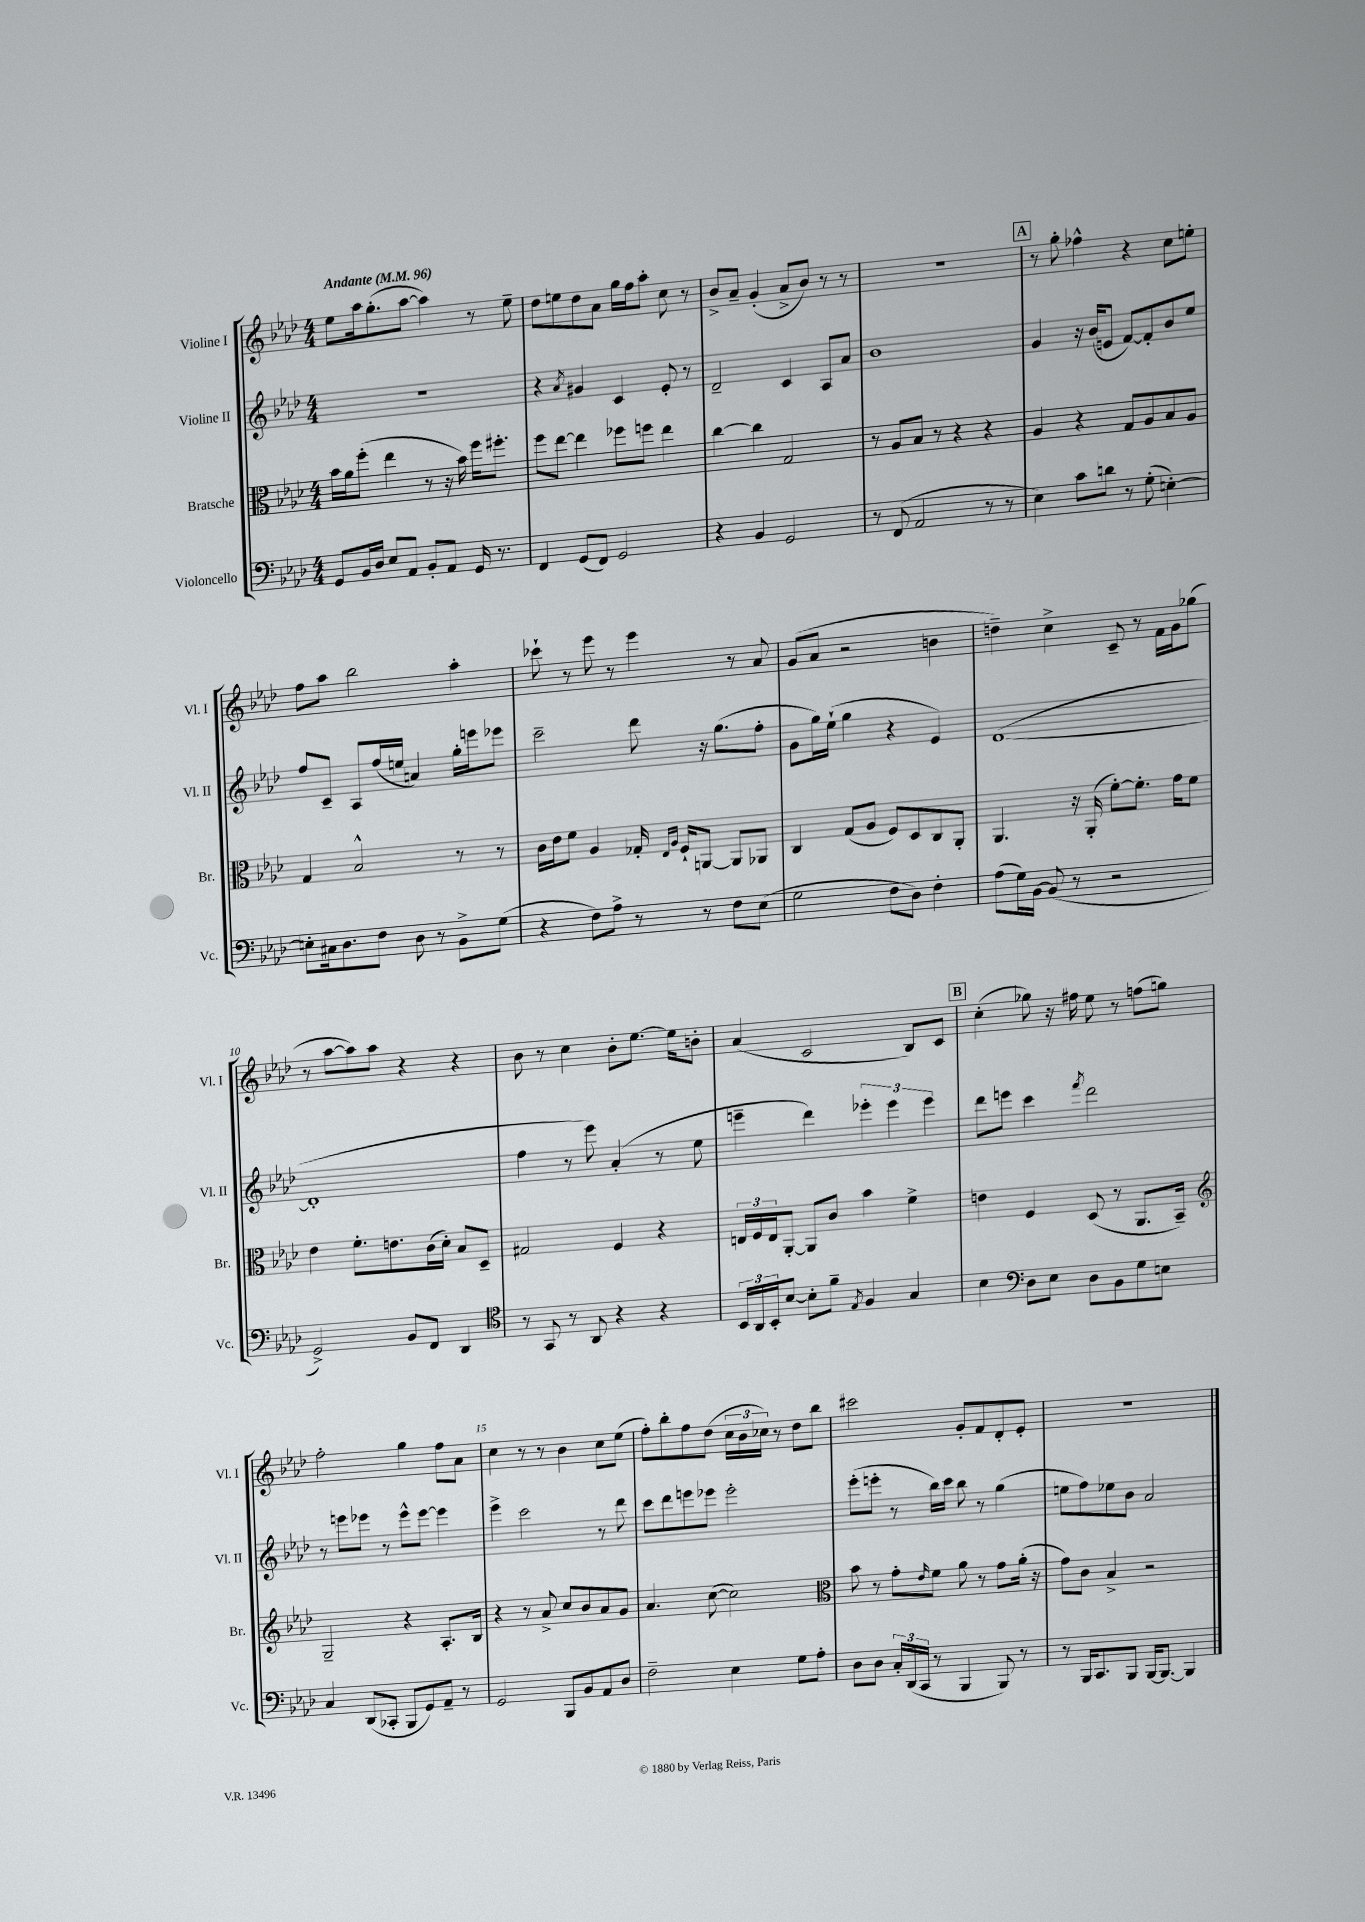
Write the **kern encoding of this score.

**kern	**kern	**kern	**kern
*part4	*part3	*part2	*part1
*staff4	*staff3	*staff2	*staff1
*I"Violoncello	*I"Bratsche	*I"Violine II	*I"Violine I
*I'Vc.	*I'Br.	*I'Vl. II	*I'Vl. I
*clefF4	*clefC3	*clefG2	*clefG2
*k[b-e-a-d-]	*k[b-e-a-d-]	*k[b-e-a-d-]	*k[b-e-a-d-]
*M4/4	*M4/4	*M4/4	*M4/4
*MM96	*MM96	*MM96	*MM96
=1	=1	=1	=1
!	!	!	!LO:TX:a:B:t=Andante
8GG/L	16b-\LL	1r	8ee-\L
.	16a-\J	.	.
16BB-/L	(8ff'\J	.	16aa-\k
16D-/JJ	.	.	(8.gg'\
8E-/L	4ee-\	.	.
8AA-/J	.	.	[8aa-\J
8BB-'/L	8r	.	4aa-\])
8AA-/J	16r	.	.
.	16b-\)	.	.
16GG/	16ff\KL	.	8r
8.r	8.ff#X'\J	.	.
.	.	.	8ee-~\
=2	=2	=2	=2
4FF/	8ff\L	4r	8dd-\L
.	[8ee-\J	.	8een\
.	.	8qa-/	.
(8GG/L	4ee-\]	4g#X/	8dd-\
8FF/J)	.	.	8a-\J
2GG/	8ff-X\L	4c/	16gg\LL
.	.	.	16ff\J
.	8ffn\J	.	8aa-'\J
.	4ee-\	8e-'/	8cc\
.	.	8r	8r
=3	=3	=3	=3
4r	[4cc\	2d-~/	8b-^/L
.	.	.	8a-~/J
4BB-/	4cc\]	.	(4g'/
2GG/	2G/	4c/	8a-^/L
.	.	.	8b-/J)
.	.	8A-/L	8r
.	.	8a-/J	8r
=4	=4	=4	=4
8r	8r	1b-	1r
(8FF/	8A-/L	.	.
2AA-/	8B-/J	.	.
.	8r	.	.
.	4r	.	.
8r	4r	.	.
8r	.	.	.
!!LO:REH:place=s1:t=A
=5	=5	=5	=5
4E-\)	4A-/	4g/	8r
.	.	.	8gg'\
8c\L	4r	16r	4ff-X^^\
.	.	(16b-/KL	.
8dn\J	.	8en/J	.
8r	8G/L	[8f/L)	4r
(8G'\	8A-/	8f'/]	.
[4En'\)	8B-/	8b-/	8cc\L
.	8A-/J	8ee-/J	8een'\J
!!LO:LB:g=z
=6	=6	=6	=6
8En'\L]	4G/	8ff/L	8ff\L
16C#X\k	.	8c~/J	8aa-\J
8.D-\	.	.	.
.	2B-^^/	8A-/L	2bb-\
8F\J	.	(16ff/L	.
.	.	16een/JJ	.
8D-\	.	4an/)	.
8r	.	.	.
8BB-^\L	8r	16gg'\LL	4aa-'\
.	.	16eeen\J	.
(8G\J	8r	8eee-X\J	.
=7	=7	=7	=7
4r	16c\LL	2ccc~\	8ccc-X`\
.	16e-\J	.	.
.	8f\J	.	8r
8F\L)	4A-/	.	8eee-\
8A-^\J	.	.	8r
8r	16G-X'/	8ddd-\	4eee-\
.	16qqE-/LL	.	.
.	16qqA-/JJ	.	.
.	16F`/KL	.	.
8r	[8AAn/J	16r	.
.	.	(8.gg\L	.
8F\L	8AA/L]	.	8r
(8E-\J	8AA-X/J	8ff'\J	8a-/
=8	=8	=8	=8
2G\	4C/	8g\L	(8g/L
.	.	16gg\L)	8a-/J
.	.	(16ee-`\JJ	.
.	(8G/L	4gg\	2r
.	8A-/J	.	.
8F\L	8F/L)	4r	.
8D-\J)	8D-/	.	.
4F'\	8C/	4e-/)	4bn\
.	8AA-'/J	.	.
=9	=9	=9	=9
(8A-\L	4.AA-/	([1d-	4ddn~\)
16G\L)	.	.	.
[16BB-\JJ	.	.	.
(8BB-/]	.	.	4cc^\
8r	16r	.	.
.	(16AA-'/	.	.
2r	[8f'\L)	.	8c~/
.	8.f'\J]	.	8r
.	.	.	16f\LL
.	16g\KL	.	16g\J
.	8f\J	.	(8gg-X\J
!!LO:LB:g=z
=10	=10	=10	=10
2GG^/)	4e-\	1d-']	8r
.	.	.	[8aa-\L
.	8.f'\L	.	8aa-\])
.	.	.	8aa-\J
.	8.en\	.	.
8BB-/L	.	.	4r
8FF/J	(16c\L	.	.
.	16d-'\JJ)	.	.
4DD-/	8B-/L	.	4r
.	8D-~/J	.	.
=11	=11	=11	=11
*clefC4	*	*	*
8r	2G#X/	4ff\	8b-\
8GG/	.	.	8r
8r	.	8r	4cc\
8AA-/	.	8eee-\)	.
4r	4F/	(4a-'/	8b-'\L
.	.	.	[8.ee-\J
4r	4r	8r	.
.	.	.	16ee-\KL]
.	.	8ee-\	8bn'\J
=12	=12	=12	=12
24BB-/LL	24En/LL	4eeen~\	(4a-/
24AA-/	24F/	.	.
24BB-'/J	24E/J	.	.
[8B-/J	[8AA-'/J	.	.
8B-'\L]	8AA-/L]	4ddd-\)	2c/
8f~\J	8c/J	.	.
8qE-/	.	.	.
4F/	4b-\	6eee-X'\	.
.	.	6eee-\	.
4G/	4f^\	.	8B-/L)
.	.	6eee-\	.
.	.	.	8c/J
!!LO:REH:place=s1:t=B
=13	=13	=13	=13
4B-\	4en\	8ddd-\L	(4cc'\
.	.	8eeen\J	.
*clefF4	*	*	*
8D-\L	4F/	4ccc\	8gg-X\)
8E-\J	.	.	16r
.	.	.	16ff#X\
.	.	8qfff/	.
8D-\L	(8D-/	2ddd-\	8ee-\
8BB-\	8r	.	8r
8G\	8.AA-/L	.	(8ffn\L
8En\J	.	.	8ggn\J)
.	16BB-~/Jk)	.	.
!!LO:LB:g=z
=14	=14	=14	=14
*	*clefG2	*	*
4C/	2G~/	8r	2ff'\
.	.	8eeen\L	.
(8DD-/L	.	8eee-X\J	.
8CC-X'/J	.	8r	.
8BBB-/L	4r	8eee-^^\L	4gg\
8GG/)	.	[8eee-\J	.
8AA-~/J	8.A-'/L	4eee-\]	8ff\L
8r	.	.	8a-\J
.	16B-/Jk	.	.
=15	=15	=15	=15
2GG/	4r	4eee-^\	4cc\
.	8r	2ccc\	8r
.	8a-^/	.	8r
8BBB-/L	8cc/L	.	4b-\
8BB-/	8b-/	.	.
8AA-/	8a-/	8r	8cc\L
8D-/J	8g/J	8ddd-\	(8ee-\J
=16	=16	=16	=16
2F~\	4.a-/	8ccc\L	8ff'\L)
.	.	8ddd-\	8bb-'\
.	.	8eeen\	8ff\
.	([8cc\	8eee-X\J	(8dd-\J
4E-\	2cc\])	2eee-'\	24cc\LL
.	.	.	24b-\
.	.	.	24cc-X\JJ)
.	.	.	8r
8G\L	.	.	8dd-\L
8A-'\J	.	.	8bb-\J
=17	=17	=17	=17
*	*clefC3	*	*
8D-\L	8b-\	(8eee-'\L	2ccc#X\
8D-\J	8r	8eeen'\J	.
24C'/LL	8g'\L	8r	.
(24DD-/	.	.	.
24CC/JJ	.	.	.
.	16qqe-/	.	.
8r	8f\J	16bb-\LL)	.
.	.	16ccc\JJ	.
4BBB-/	8a-\	8bb-\	8g'/L
.	8r	8r	8f/
8BBB-/)	8g\L	(4gg\	8d-'/
8r	(16a-'\Jk	.	8e-'/J
.	16r	.	.
=18	=18	=18	=18
8r	8g\L)	8een\L	1r
16BBB-/KL	8c\J	8ff\)	.
8.CC/	.	.	.
.	4B-^/	8ee-X\	.
8BBB-/J	.	8b-\J	.
[16BBB-/KL	2r	2a-/	.
8.BBB-/J_	.	.	.
4BBB-/]	.	.	.
==	==	==	==
*-	*-	*-	*-
